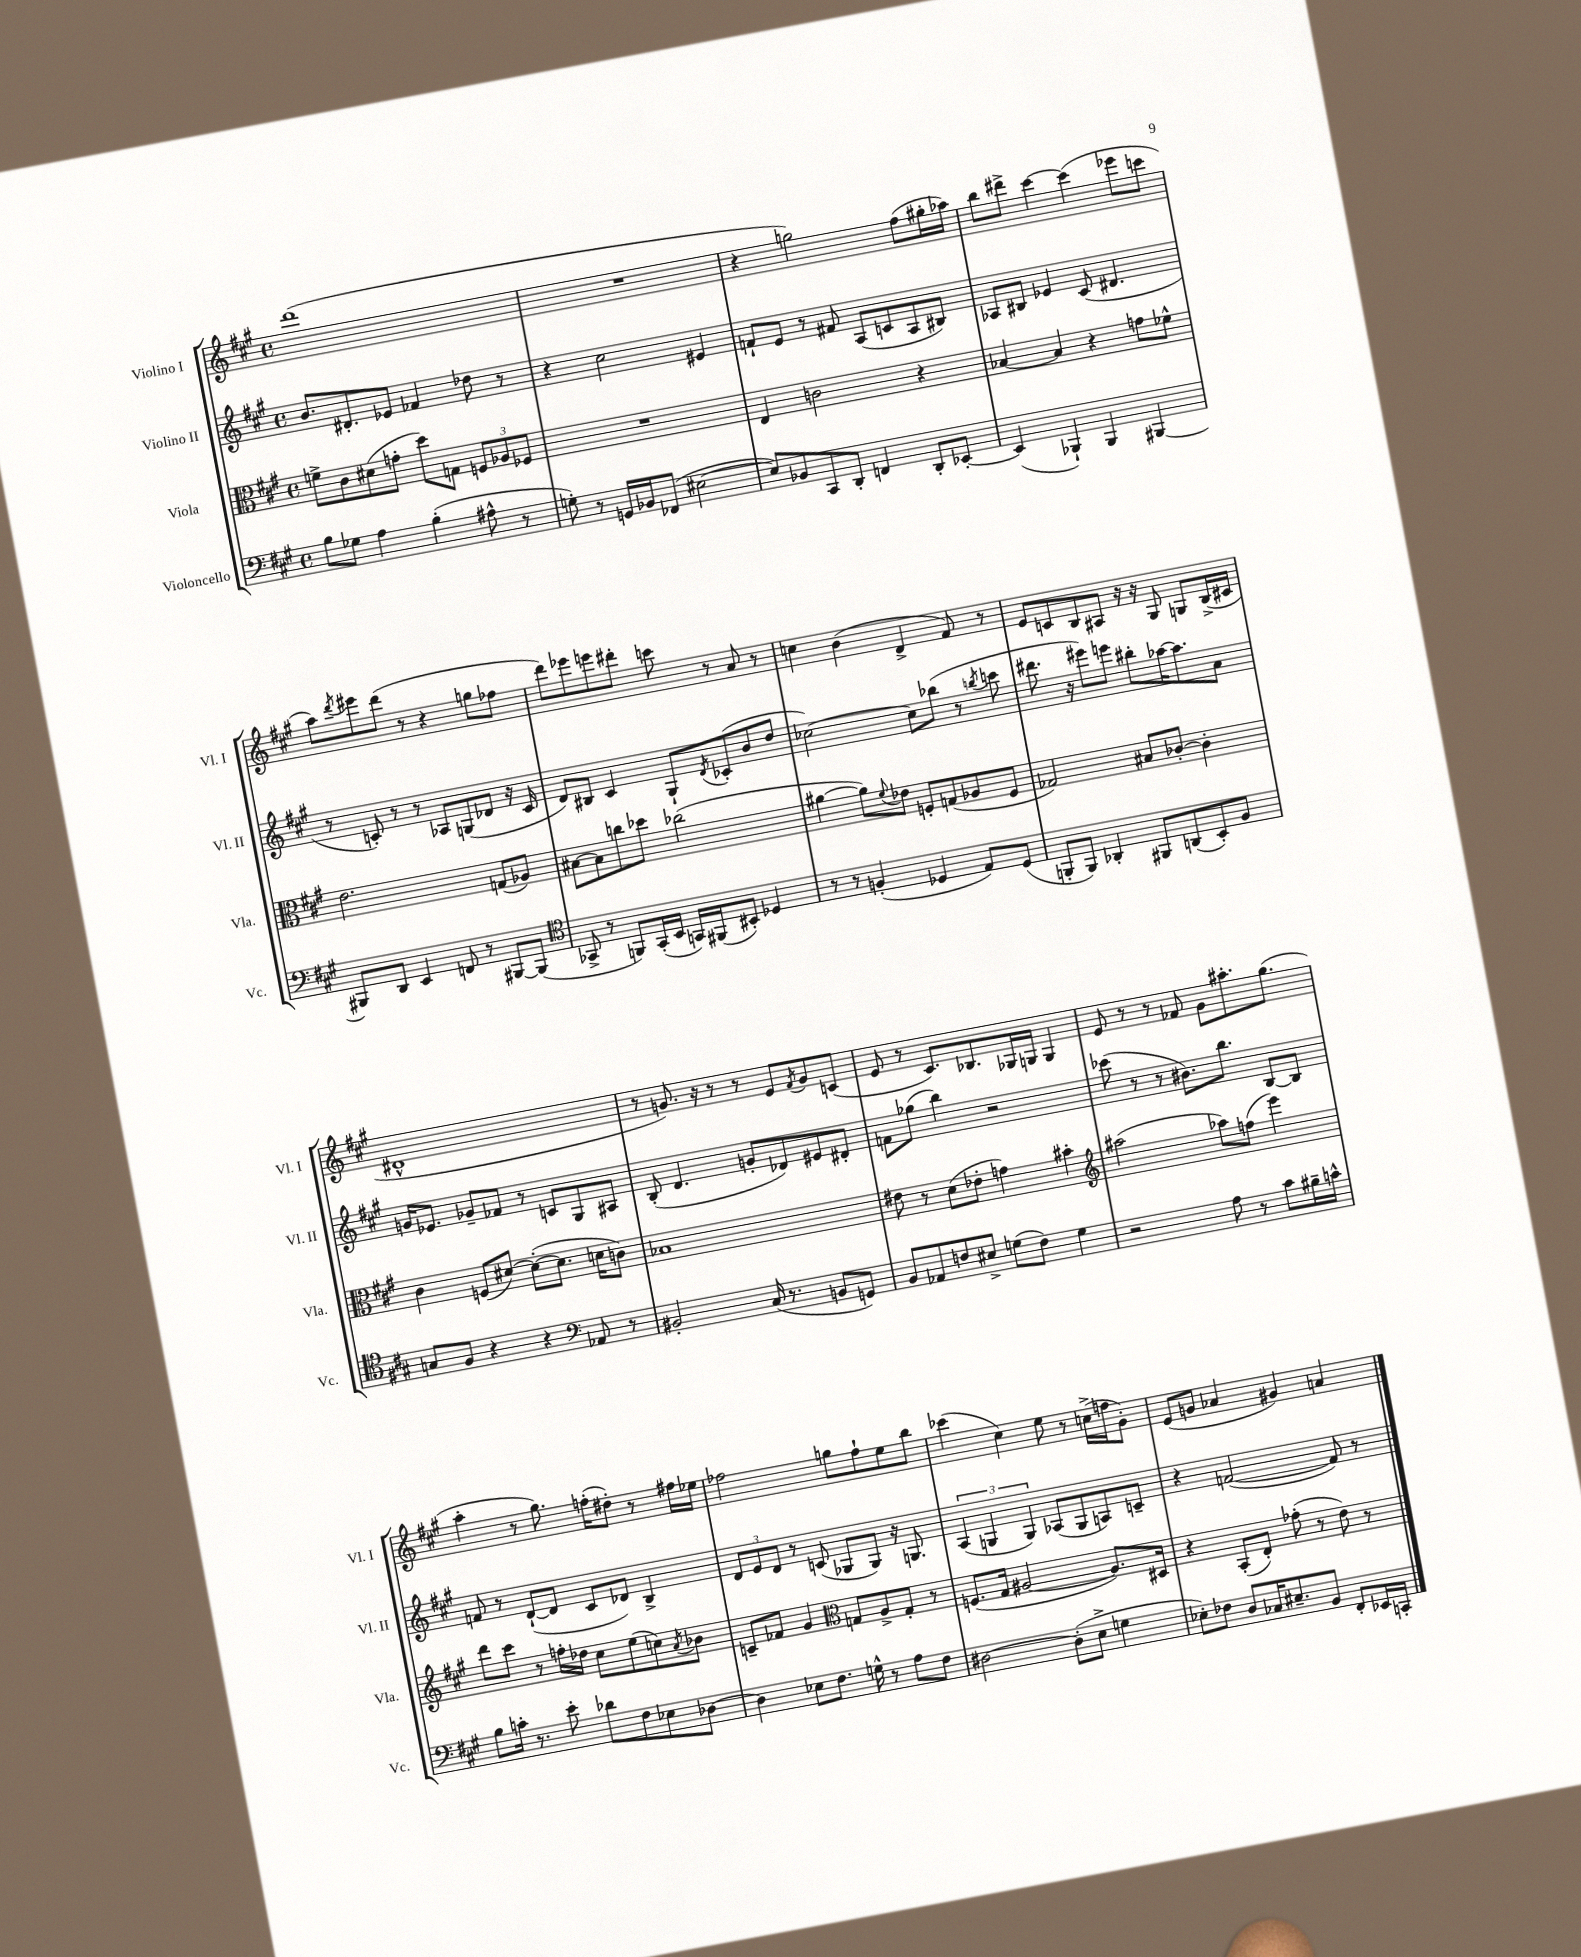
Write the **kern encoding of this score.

**kern	**kern	**kern	**kern
*staff4	*staff3	*staff2	*staff1
*clefF4	*clefC3	*clefG2	*clefG2
*k[f#c#g#]	*k[f#c#g#]	*k[f#c#g#]	*k[f#c#g#]
*M4/4	*M4/4	*M4/4	*M4/4
*met(c)	*met(c)	*met(c)	*met(c)
8B	8f^	8.b	(1ddd
8G-	8c#	.	.
.	.	8.d#'	.
4A	(8d#	.	.
.	8g'	8e-	.
(4B'	8dd)	4f-	.
.	8G	.	.
8A#^^	12F	8dd-	.
.	12A-	.	.
8r	.	8r	.
.	12F-	.	.
=	=	=	=
8G')	1r	4r	1r
8r	.	.	.
16GG	.	2cc#	.
16BB-	.	.	.
(8FF-	.	.	.
[2E#	.	.	.
.	.	4e#	.
=	=	=	=
8E#])	4E	8f`	4r
8BB-	.	8e	.
8CC#	2c	8r	2gg)
8DD'	.	8f#	.
4FF	.	(8A	.
.	.	8c	.
8DD'	4r	8A	(8ff#
[8EE-'	.	8B#)	16gg#'
.	.	.	16aa-)
=	=	=	=
(4EE-]	[4B-	8A-	8bb
.	.	8B#	8ddd#^
4BBB-`)	4B-]	4e-	[4ccc#
4BBB-	4r	(8c#	(4ccc#]
.	.	4.d#	.
[4BBB#	8g	.	8eee-
.	8f-^^	.	8ccc
=	=	=	=
8BBB#]	2.e	8r	8aa)
.	.	.	8qddd
8DD	.	8c')	8eee#
4EE	.	8r	(8ddd
.	.	8r	8r
8FF	.	8A-	4r
8r	.	(8G	.
[8BBB#	(8G	8d-	8gg
(8BBB#]	8A-)	16r	8ff-
.	.	16c	.
=	=	=	=
*clefC4	*	*	*
8GG-^	[8B#	8d)	8ddd)
8r	8B#]	8B#	8eee-
8FF)	8cc	4c#	8eee
(16GG-'	8dd-	.	8ddd#'
16BB	.	.	.
16GG)	(2cc-	8G#`	8ccc
(16FF#	.	.	.
.	.	8qd	.
8BB#')	.	(8c-'	8r
4D-	.	8b	8a
.	.	8dd	8r
=	=	=	=
8r	[4a#	[2cc-)	4cc
8r	.	.	.
(4F'	8a#])	.	(4b
.	8qqf#	.	.
.	8e-	.	.
4D-	8F'	8cc-]	4d^
.	(8G	(8bb-	.
8E)	8A-	8r	8f#)
.	.	8qbb	.
(8D-	8F	8ccc	8r
=	=	=	=
8FF'	2G-)	8.ddd#	8e
8FF)	.	.	8c
.	.	16r	.
4AA-'	.	8eee#)	8B
.	.	8eee	8A#
8FF#	8B#	8bb#'	16r
.	.	.	16r
(8AA	[8c-'	[16aa-	8G#
.	.	8.aa-]	.
8BB')	4c-']	.	8G
8F#	.	8a	(16B^
.	.	.	16c#
=	=	=	=
8G	4c#	16g	1d#^^
.	.	8.e-	.
8F#	.	.	.
4r	(8F	8g-~	.
.	[8d#)	8f-	.
4r	(8d#'_	8r	.
.	8.d#]	8c	.
*clefF4	*	*	*
8AA-	.	8G#	.
.	16d	.	.
8r	8c)	8A#	.
=	=	=	=
2BB#'	1B-	(8B'	8r
.	.	4.d	8.g)
.	.	.	16r
.	.	.	8r
(16C#	.	8g'	8r
8.r	.	.	.
.	.	8d-)	8e
.	.	.	8qf#
8BB	.	8e#	8g
8GG)	.	8d#'	(8c
=	=	=	=
8BB	8e#	8f	8e
8AA-	8r	(8gg-	8r
8F	(8d	4bb)	8.c#)
8E#^	8e-'	.	.
.	.	.	8.B-
(8G	4g)	2r	.
8F)	.	.	16G-
.	.	.	16G
4G	4b#'	.	4G
=	=	=	=
*	*clefG2	*	*
2r	(2aa#	(8ccc-	8e
.	.	8r	8r
.	.	8r	8r
.	.	8.b#)	8f-
8A	8aa-)	.	8g#
.	.	8.bb	.
8r	(8ff	.	8.aa#'
8c#	4eee)	[8B	.
.	.	.	(8.gg#
16B#~	.	8B]	.
16c^^	.	.	.
=	=	=	=
8B	8ddd	8f	4aa'
16c'	8ccc#	8r	.
8.r	.	.	.
.	8r	([8d`	8r
8e'	16ff'	8d]	8.gg#)
.	16dd-	.	.
8d-	8cc#	8c#	.
.	.	.	(16ff'
8F#	(8ee	8d-)	8dd#')
8E-	8cc)	4B^	8r
.	8qa	.	.
[8D-	8b-	.	16ff#
.	.	.	16ee-
=	=	=	=
4D-]	8c~	12d	2ff-
.	.	12e	.
.	8f-	.	.
.	.	12d	.
8E-	4g#	8r	.
8.F#	.	(8c	.
*	*clefC3	*	*
.	8G	8G-	8gg
16G^^	.	.	.
8r	8A^	8G-)	8ff-`
8A	8G'	16r	8ee
.	.	8.G	.
8F#	8r	.	8bb
=	=	=	=
[2D#	(8.F	(6A	(4ccc-
.	.	6G	.
.	16G#	.	.
.	[2A#	.	4cc#)
.	.	6G)	.
(8D#']	.	(8A-	8ee
8E^	.	8G	8r
4G	8.A#])	8A)	(16cc^
.	.	.	16ff
.	.	8c~	8g#')
.	16D#	.	.
=	=	=	=
8E-')	4r	4r	(8e
8F-	.	.	8g
8D	(8BB'	([2f	4a-
16C-	8E')	.	.
8.E#~	.	.	.
.	(8g-'	.	4g#)
8BB	8r	.	.
8FF#'	8e)	8f])	4a
16EE-	8r	8r	.
16CC'	.	.	.
==	==	==	==
*-	*-	*-	*-
